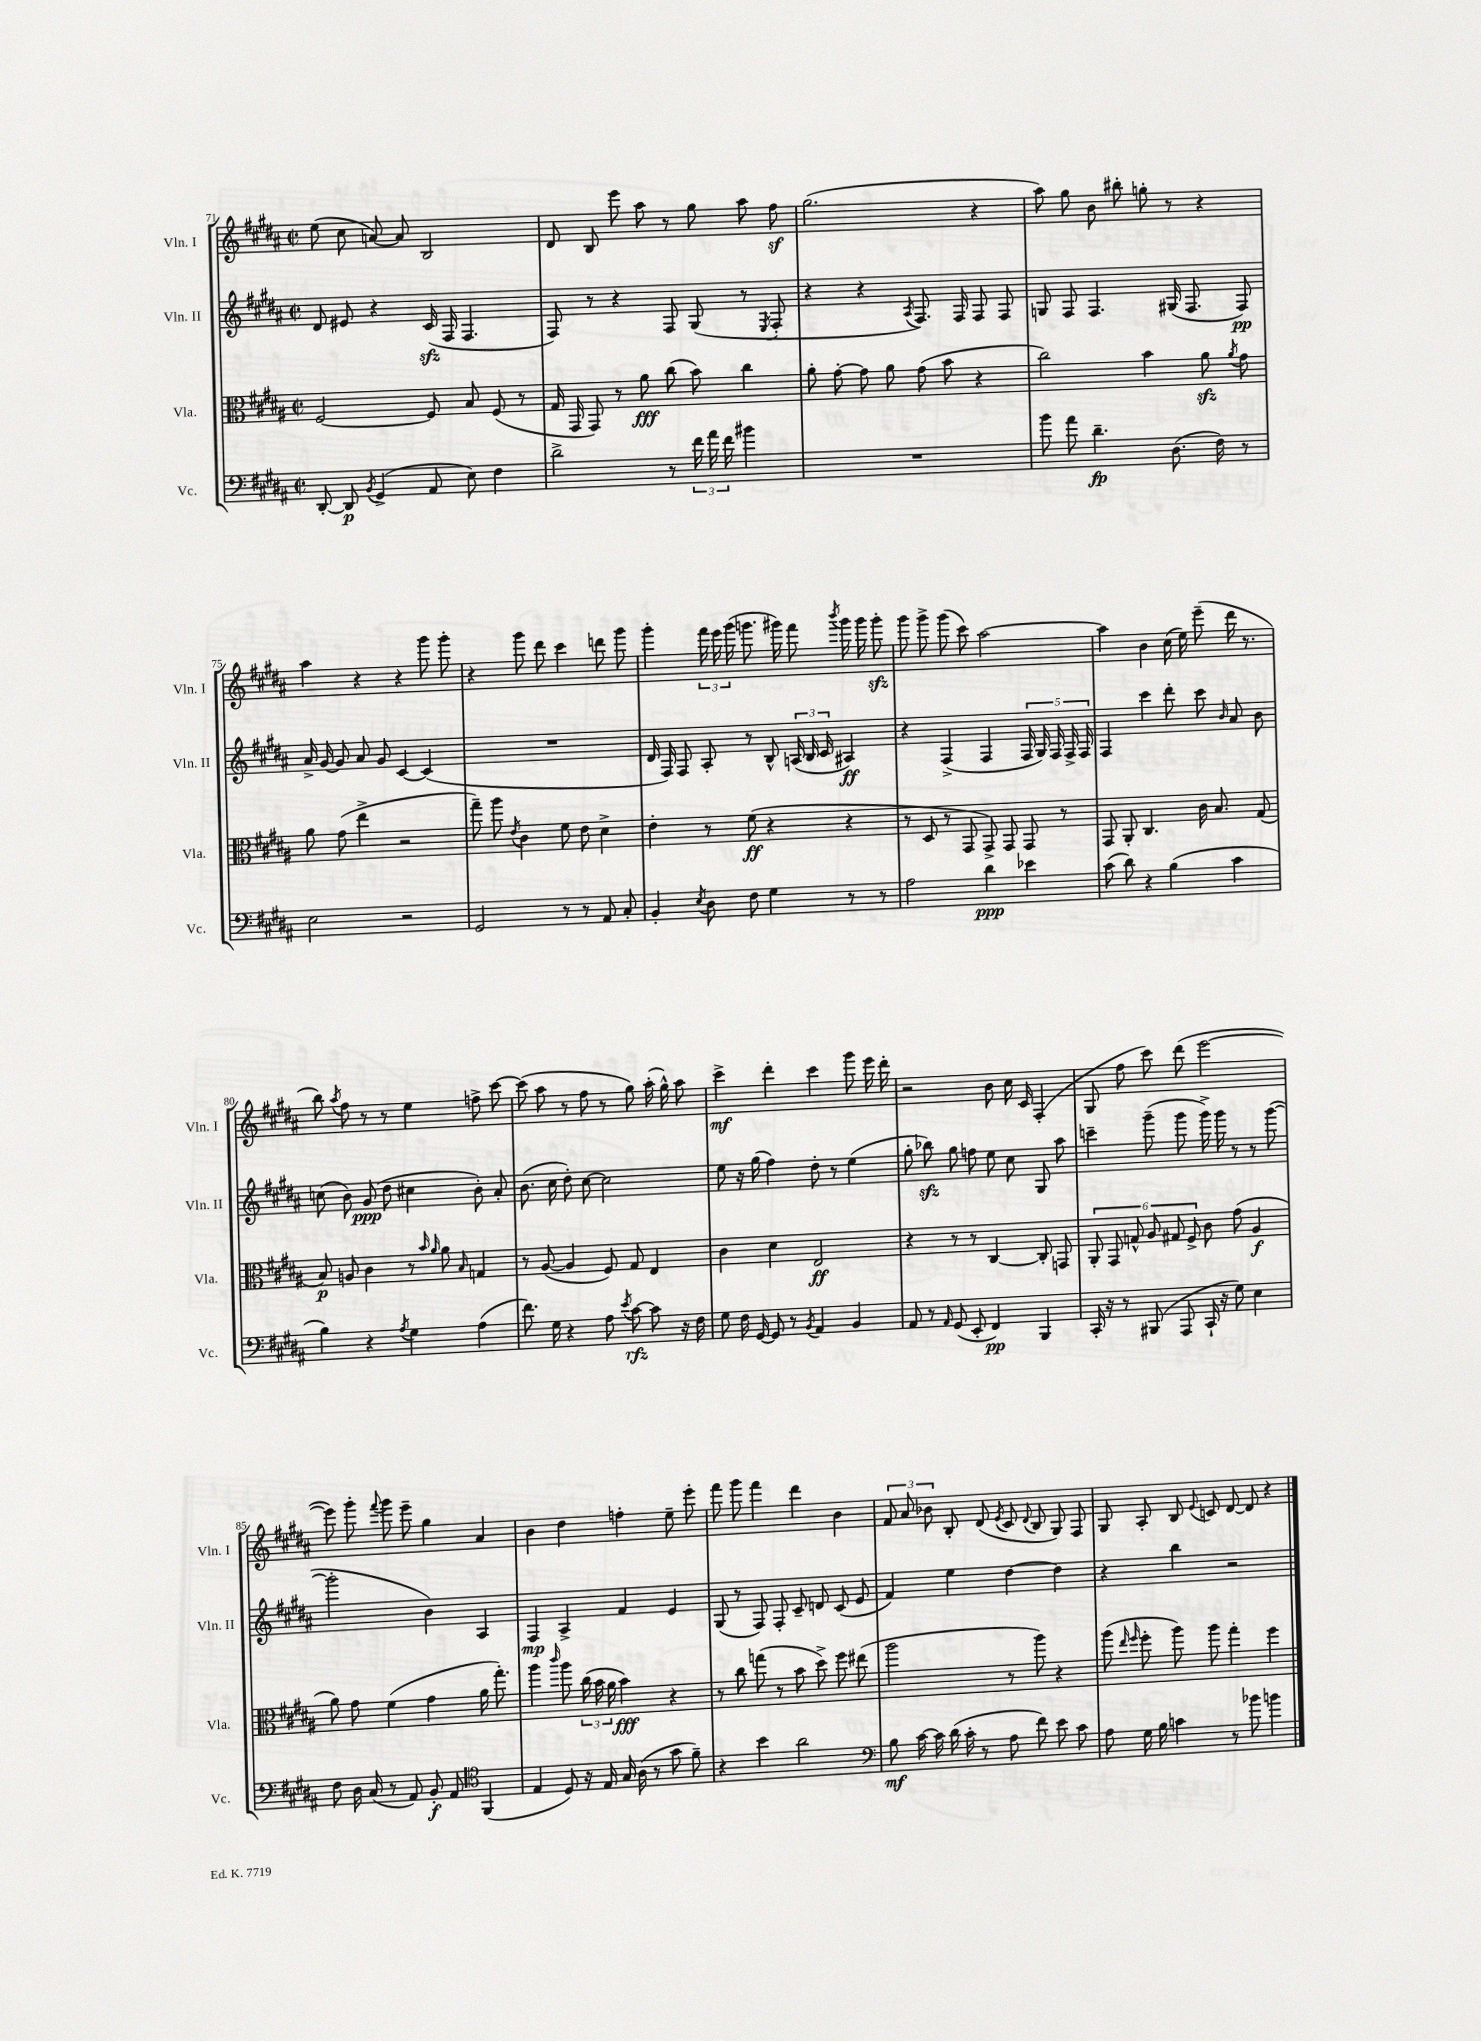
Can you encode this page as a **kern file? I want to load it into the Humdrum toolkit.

**kern	**dynam	**kern	**dynam	**kern	**dynam	**kern	**dynam
*part4	*part4	*part3	*part3	*part2	*part2	*part1	*part1
*staff4	*staff4	*staff3	*staff3	*staff2	*staff2	*staff1	*staff1
*I"Vc.	*	*I"Vla.	*	*I"Vln. II	*	*I"Vln. I	*
*I'Vc.	*	*I'Vla.	*	*I'Vln. II	*	*I'Vln. I	*
*clefF4	*	*clefC3	*	*clefG2	*	*clefG2	*
*k[f#c#g#d#a#]	*	*k[f#c#g#d#a#]	*	*k[f#c#g#d#a#]	*	*k[f#c#g#d#a#]	*
*M2/2	*	*M2/2	*	*M2/2	*	*M2/2	*
*met(c|)	*	*met(c|)	*	*met(c|)	*	*met(c|)	*
=71	=71	=71	=71	=71	=71	=71	=71
[8DD#'/	.	[2F#/	.	8d#/	.	(8ee\	.
8DD#/]	p	.	.	8e#X/	.	8cc#\	.
8qBB/	.	.	.	.	.	.	.
(4GG#^/	.	.	.	4r	.	[8an/)	.
.	.	.	.	.	.	8a/]	.
8AA#/	.	8F#/]	.	(16c#zz/	.	2B/	.
.	.	.	.	16F#/	.	.	.
8E\)	.	8B/	.	4.F#/	.	.	.
4F#\	.	(8F#/	.	.	.	.	.
.	.	8r	.	.	.	.	.
=72	=72	=72	=72	=72	=72	=72	=72
2d#^\	.	16G#/	.	8F#/)	.	8d#/	.
.	.	16GG#/	.	.	.	.	.
.	.	8GG#/)	.	8r	.	8B/	.
.	.	8r	.	4r	.	8eee\	.
.	.	8a#\	fff	.	.	8aa#\	.
8r	.	(8cc#\	.	8F#/	.	8r	.
24f#\	.	8b\)	.	(8G#/	.	8gg#\	.
24a#\	.	.	.	.	.	.	.
24f#\	.	.	.	.	.	.	.
4b#X\	.	4cc#\	.	8r	.	8aa#\	.
.	.	.	.	8qE/	.	.	.
.	.	.	.	8F#'/	.	8ff#z\	.
=73	=73	=73	=73	=73	=73	=73	=73
1r	.	8a#'\	.	4r	.	(2.gg#\	.
.	.	[8g#'\	.	.	.	.	.
.	.	8g#\]	.	4r	.	.	.
.	.	8a#\	.	.	.	.	.
.	.	.	.	8qA#/	.	.	.
.	.	(8g#\	.	8.F#/)	.	.	.
.	.	8b\	.	.	.	.	.
.	.	.	.	16F#/	.	.	.
.	.	4r	.	8F#/	.	4r	.
.	.	.	.	8F#/	.	.	.
=74	=74	=74	=74	=74	=74	=74	=74
8b\	.	2cc#\)	.	8Gn/	.	8aa#\)	.
8a#\	.	.	.	8F#/	.	8gg#\	.
4.d#~\	fp	.	.	4.F#/	.	8b\	.
.	.	.	.	.	.	8bb#X'\	.
.	.	4b\	.	.	.	8ggn'\	.
(8.D#\	.	.	.	(16G#X/	.	8r	.
.	.	.	.	8.F#/	.	.	.
.	.	8a#zz\	.	.	.	4r	.
16F#\)	.	.	.	.	.	.	.
.	.	8qa#/	.	.	.	.	.
8r	.	8g#\	.	8F#/)	pp	.	.
!!LO:LB:g=z
=75	=75	=75	=75	=75	=75	=75	=75
2E\	.	8a#\	.	16a#^/	.	4aa#\	.
.	.	.	.	[16g#/	.	.	.
.	.	(8g#\	.	8g#/]	.	.	.
.	.	4ee^\	.	8a#/	.	4r	.
.	.	.	.	8g#/	.	.	.
2r	.	2r	.	[4c#/	.	4r	.
.	.	.	.	(4c#/]	.	8ggg#\	.
.	.	.	.	.	.	8ggg#'\	.
=76	=76	=76	=76	=76	=76	=76	=76
2GG#/	.	8gg#~\)	.	1r	.	4r	.
.	.	8aa#\	.	.	.	.	.
.	.	8qe/	.	.	.	.	.
.	.	4c#\	.	.	.	8ggg#\	.
.	.	.	.	.	.	8ddd#\	.
8r	.	8f#\	.	.	.	4ccc#\	.
8r	.	8e\	.	.	.	.	.
8AA#/	.	4d#^\	.	.	.	8dddn\	.
8C#'/	.	.	.	.	.	8ggg#\	.
=77	=77	=77	=77	=77	=77	=77	=77
4BB'/	.	4e'\	.	16d#/	.	4ggg#'\	.
.	.	.	.	16F#/)	.	.	.
.	.	.	.	8F#/	.	.	.
8qE/	.	.	.	.	.	.	.
8D#\	.	8r	.	8A#'/	.	24fff#\	.
.	.	.	.	.	.	24eee\	.
.	.	.	.	.	.	(24ggg#\	.
8F#\	.	(8f#\	ff	8r	.	8.gggn\	.
4G#\	.	4r	.	8B^^/	.	.	.
.	.	.	.	.	.	16ggg#X\)	.
.	.	.	.	(24An/	.	8fff#\	.
.	.	.	.	24B/	.	.	.
.	.	.	.	24c#/	.	.	.
.	.	.	.	.	.	8qbbb/	.
8r	.	4r	.	4A#X/)	ff	16ggg#\	.
.	.	.	.	.	.	16ggg#\	.
8r	.	.	.	.	.	8ggg#zz'\	.
=78	=78	=78	=78	=78	=78	=78	=78
2A#\	.	8r	.	4r	.	8ggg#\	.
.	.	8D#/	.	.	.	8ggg#^\	.
.	.	8r	.	(4F#^/	.	(8ggg#\	.
.	.	8GG#/	.	.	.	8ccc#\)	.
4d#\	ppp	8GG#^/)	.	4F#/	.	[2aa#\	.
.	.	8GG#/	.	.	.	.	.
4e-X\	.	8GG#/	.	20F#/	.	.	.
.	.	.	.	20G#/)	.	.	.
.	.	.	.	20F#/	.	.	.
.	.	8r	.	.	.	.	.
.	.	.	.	20F#^/	.	.	.
.	.	.	.	20F#/	.	.	.
=79	=79	=79	=79	=79	=79	=79	=79
(8c#\	.	8GG#/	.	4F#/	.	4aa#\]	.
8d#\)	.	8AA#'/	.	.	.	.	.
4r	.	4.C#/	.	4ccc#\	.	4b\	.
(4B\	.	.	.	8ddd#'\	.	(16cc#\	.
.	.	.	.	.	.	16ee\)	.
.	.	16c#\	.	8ccc#\	.	(8eee~\	.
.	.	8.B/	.	.	.	.	.
.	.	.	.	16qqb/	.	.	.
4c#\	.	.	.	8a#/	.	16ddd#\	.
.	.	.	.	.	.	8.r	.
.	.	(8G#/	.	8b\	.	.	.
!!LO:LB:g=z
=80	=80	=80	=80	=80	=80	=80	=80
4B\)	.	8B/)	p	(8ccn\	.	8bb\)	.
.	.	.	.	.	.	8qaa#/	.
.	.	8An/	.	8b\)	.	8ff#\	.
4r	.	4c#\	.	(8g#/	ppp	8r	.
.	.	.	.	8dd#\	.	8r	.
8qA#/	.	.	.	.	.	.	.
4G#\	.	8r	.	4cc#X\	.	4ee\	.
.	.	16qqb/	.	.	.	.	.
.	.	16qqa#/	.	.	.	.	.
.	.	8a#\	.	.	.	.	.
.	.	16qqB/	.	.	.	.	.
(4A#\	.	4Gn/	.	8b'\)	.	8ffn^\	.
.	.	.	.	8a#'/	.	[8ccc#\	.
=81	=81	=81	=81	=81	=81	=81	=81
8.f#\)	.	8r	.	(8.b\	.	(8ccc#\]	.
.	.	([8A#/	.	.	.	8aa#\	.
16G#\	.	.	.	16cc#\	.	.	.
4r	.	4A#/]	.	8dd#'\)	.	8r	.
.	.	.	.	[8cc#\	.	8ff#\	.
8A#\	.	8F#/)	.	2cc#\]	.	8r	.
8qe/	.	.	.	.	.	.	.
[8c#\	rfz	8G#/	.	.	.	8gg#\)	.
8c#\]	.	4E/	.	.	.	(16aa#'\	.
.	.	.	.	.	.	16gg#^^\)	.
16r	.	.	.	.	.	8aa#\	.
16F#\	.	.	.	.	.	.	.
=82	=82	=82	=82	=82	=82	=82	=82
8G#\	.	4c#\	.	8ee\	.	4ccc#^\	mf
16F#\	.	.	.	16r	.	.	.
[16GG#/	.	.	.	(16gg#\	.	.	.
8GG#/]	.	4d#\	.	4ff#\)	.	4ddd#'\	.
8r	.	.	.	.	.	.	.
8qBB/	.	.	.	.	.	.	.
4AA#/	.	2E/	ff	8dd#'\	.	4ccc#\	.
.	.	.	.	8r	.	.	.
4BB/	.	.	.	(4ee\	.	8ggg#\	.
.	.	.	.	.	.	16eee\	.
.	.	.	.	.	.	16ddd#'\	.
=83	=83	=83	=83	=83	=83	=83	=83
8AA#/	.	4r	.	8gg#'\	.	2r	.
8r	.	.	.	8bb-Xzz\)	.	.	.
16qqAA#/	.	.	.	.	.	.	.
(8GG#/	.	8r	.	8gg#\	.	.	.
8EE'/	.	8r	.	8ffn\	.	.	.
4FF#/)	pp	[4C#/	.	8ee\	.	8b\	.
.	.	.	.	8cc#\	.	16cc#\	.
.	.	.	.	.	.	16c#/	.
4BBB/	.	8C#'/]	.	8G#/	.	(4F#'/	.
.	.	8GGn/	.	8aa#\	.	.	.
=84	=84	=84	=84	=84	=84	=84	=84
16CC#'/	.	12AA#'/	.	4cccn~\	.	8G#/	.
16r	.	.	.	.	.	.	.
.	.	12GG#/	.	.	.	.	.
8r	.	.	.	.	.	8ff#\	.
.	.	12Gn^^/	.	.	.	.	.
(8BBB#X/	.	12A#/	.	(8ggg#~\	.	8ccc#\)	.
.	.	12G#X/	.	.	.	.	.
8AAA#/	.	.	.	8ggg#\	.	(8ddd#\	.
.	.	12F#^/	.	.	.	.	.
16CC#`/	.	8c#\	.	16ggg#^\)	.	[2eee\	.
16r	.	.	.	16ggg#\	.	.	.
8G#\)	.	(8g#\	.	8r	.	.	.
4E\	.	4A#/	f	8r	.	.	.
.	.	.	.	([8ggg#\	.	.	.
!!LO:LB:g=z
=85	=85	=85	=85	=85	=85	=85	=85
8F#\	.	8a#\)	.	2ggg#'\]	.	8eee\])	.
16D#\	.	8g#\	.	.	.	8ggg#'\	.
(16C#/	.	.	.	.	.	.	.
.	.	.	.	.	.	8qqfff#/	.
8r	.	(4f#\	.	.	.	8ggg#\	.
8AA#/)	.	.	.	.	.	8eee~\	.
8BB'/	f	4g#\	.	4b\)	.	4gg#\	.
8AA#/	.	.	.	.	.	.	.
*clefC4	*	*	*	*	*	*	*
(4FF#/	.	16a#\	.	4A#/	.	4a#/	.
.	.	8.gg#'\)	.	.	.	.	.
=86	=86	=86	=86	=86	=86	=86	=86
4E/	.	4aa#\	.	4F#/	mp	4b\	.
.	.	16qqccc#/	.	.	.	.	.
8D#/)	.	8aa#\	.	4A#^/	.	4dd#\	.
16r	.	(24cc#\	.	.	.	.	.
.	.	24b\	.	.	.	.	.
16E/	.	.	.	.	.	.	.
.	.	24a#\	.	.	.	.	.
16G#/	.	4b\)	fff	4f#/	.	4ffn'\	.
(16A#\	.	.	.	.	.	.	.
8r	.	.	.	.	.	.	.
8g#\	.	4r	.	4e/	.	8ee~\	.
8f#~\)	.	.	.	.	.	8eee'\	.
=87	=87	=87	=87	=87	=87	=87	=87
4r	.	8r	.	(8G#/	.	8fff#\	.
.	.	8cc#\	.	8r	.	8ggg#\	.
4b\	.	(8ggn\	.	8F#/)	.	4fff#\	.
.	.	8r	.	8F#'/	.	.	.
2a#\	.	8b\	.	8c#~/	.	4ddd#\	.
.	.	8dd#^\)	.	8dn/	.	.	.
.	.	8ff#\	.	(8c#/	.	4b\	.
.	.	(8ee#X\	.	8e/	.	.	.
=88	=88	=88	=88	=88	=88	=88	=88
*clefF4	*	*	*	*	*	*	*
8B\	mf	2aa#\	.	4f#/)	.	12f#/	.
.	.	.	.	.	.	12a#/	.
[16c#\	.	.	.	.	.	.	.
.	.	.	.	.	.	12b-X\	.
16c#\]	.	.	.	.	.	.	.
(16d#\	.	.	.	4ee\	.	8B'/	.
16c#'\	.	.	.	.	.	.	.
8r	.	.	.	.	.	(8d#/	.
.	.	.	.	.	.	8qe/	.
8A#\	.	8r	.	[4dd#\	.	8c#/	.
.	.	.	.	.	.	8qqd#/	.
8f#\)	.	8aa#\)	.	.	.	8B/	.
8e\	.	4r	.	4dd#\]	.	8G#/)	.
8c#\	.	.	.	.	.	8F#/	.
=89	=89	=89	=89	=89	=89	=89	=89
8A#\	.	(8aa#\	.	4r	.	8G#/	.
.	.	16qqee/	.	.	.	.	.
.	.	16qqff#/	.	.	.	.	.
16G#\	.	8ff#'\	.	.	.	8A#'/	.
16B\	.	.	.	.	.	.	.
4cn\	.	8aa#\)	.	4bb\	.	8B/	.
.	.	.	.	.	.	8qqe/	.
.	.	8aa#\	.	.	.	8cn/	.
8r	.	4gg#'\	.	2r	.	[8d#/	.
8b-X\	.	.	.	.	.	8d#/]	.
4bn\	.	4ff#\	.	.	.	4r	.
==	==	==	==	==	==	==	==
*-	*-	*-	*-	*-	*-	*-	*-
